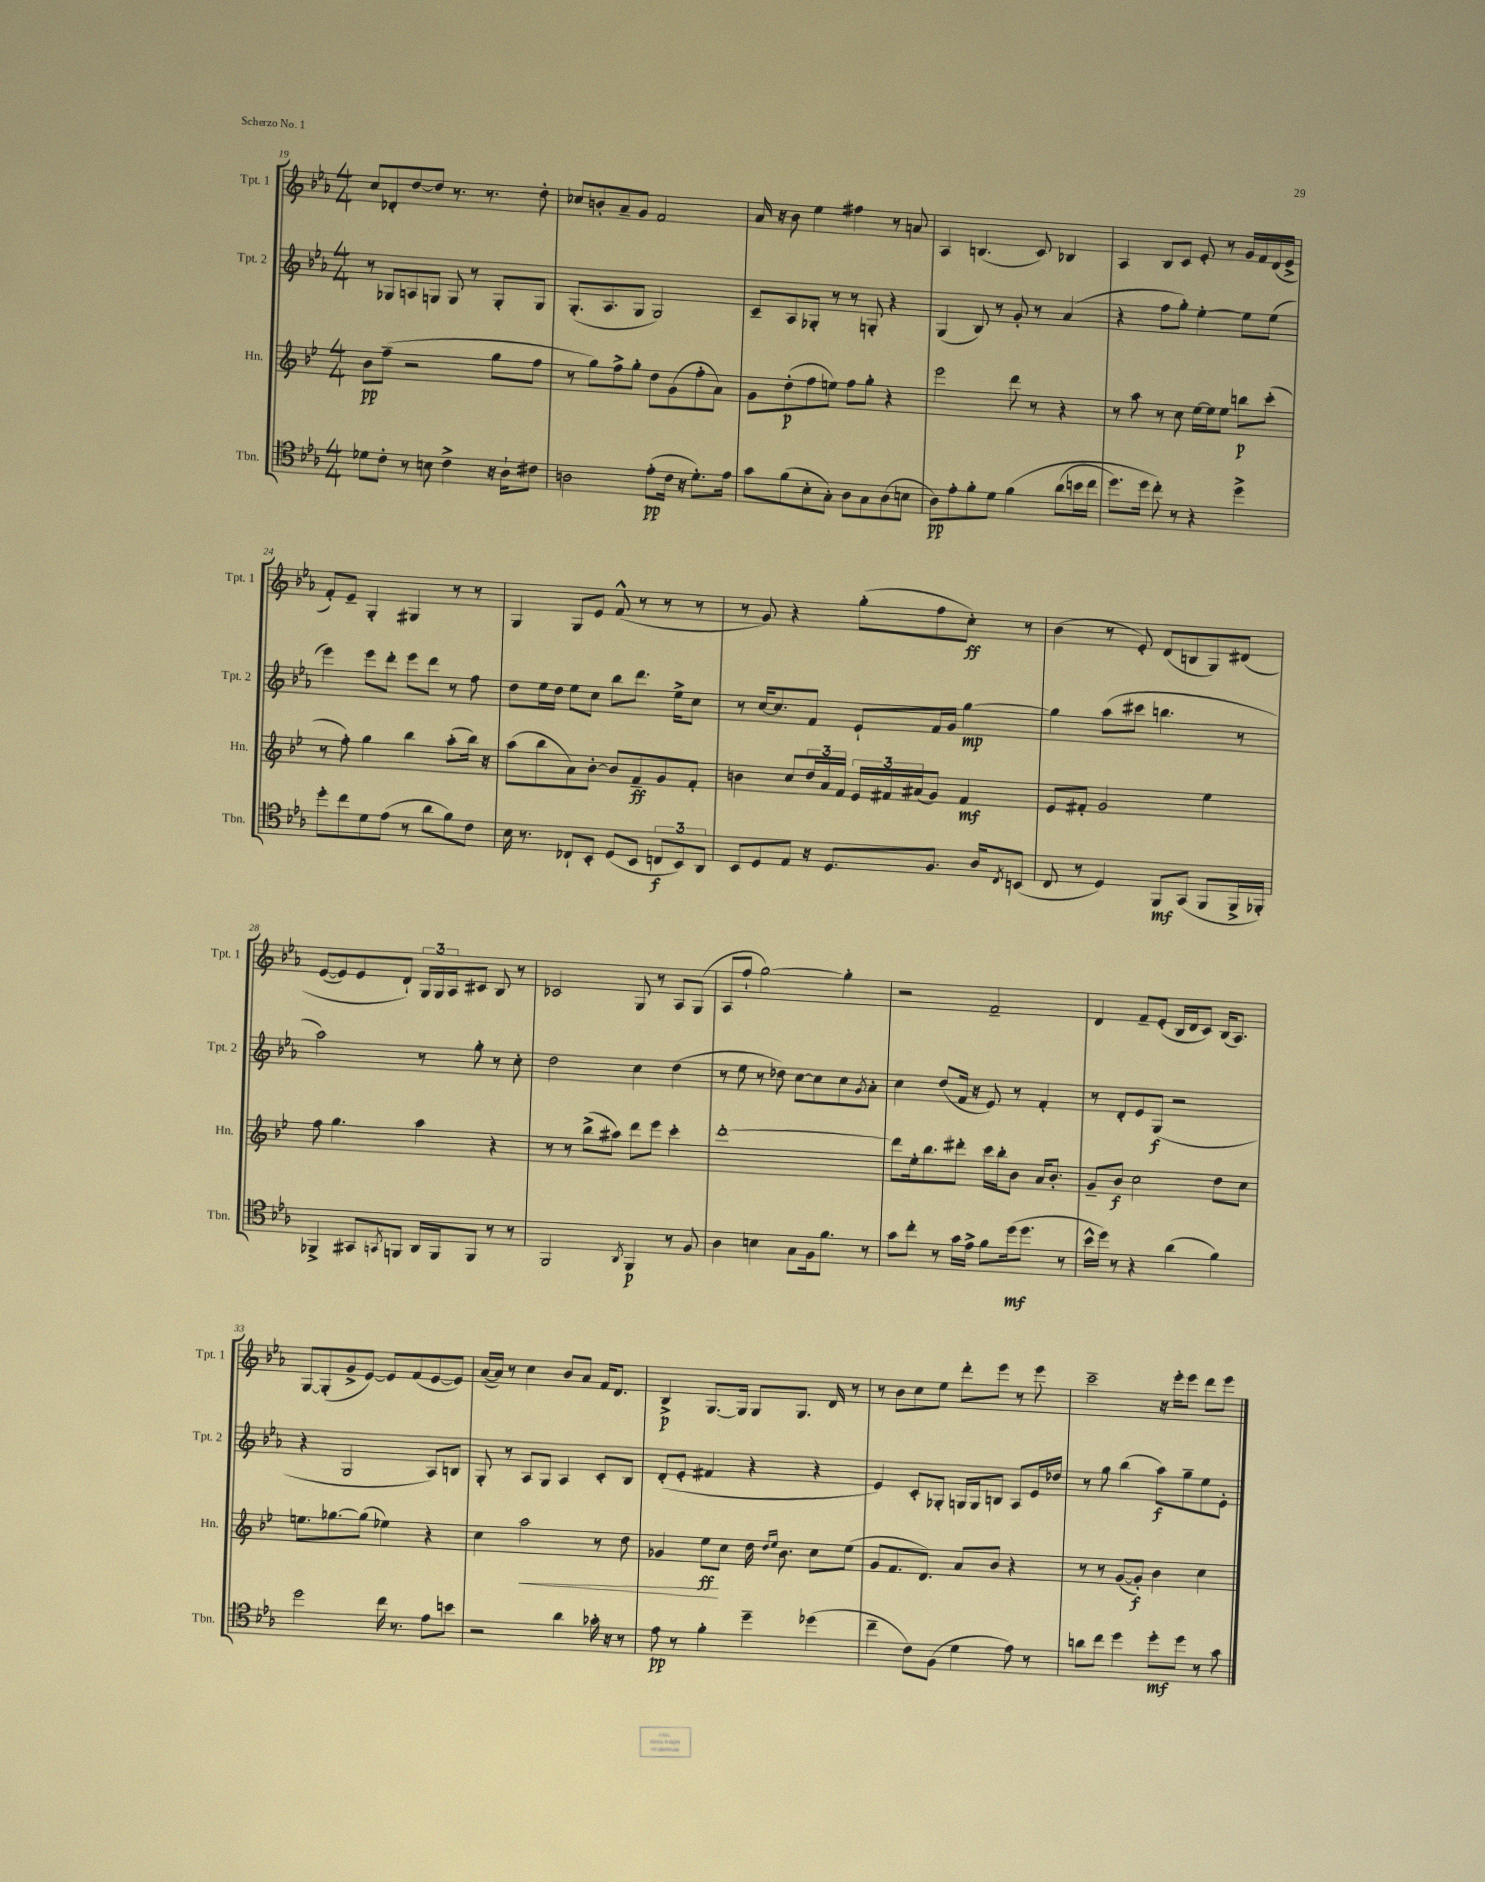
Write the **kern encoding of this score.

**kern	**kern	**kern	**kern
*staff4	*staff3	*staff2	*staff1
*clefC4	*clefG2	*clefG2	*clefG2
*k[b-e-a-]	*k[b-e-]	*k[b-e-a-]	*k[b-e-a-]
*M4/4	*M4/4	*M4/4	*M4/4
8d-\L	8b-\L	8r	8cc/L
8c'\J	(8ff~\J	8G-/L	8d-'/
8r	2r	8A/	[8dd/
8B\	.	8G/J	8dd/]J
4c^\	.	8G/	8.r
.	.	8r	.
.	.	.	8.r
16r	8gg\L	8G'/L	.
16A-`\LK	.	.	.
8c#\J	8ff\J	8G/J	8dd'\
=	=	=	=
2A\	8r	(8.G'/L	8cc-/L
.	8gg\L)	.	8b'/
.	.	8.A-/	.
.	8ff^\	.	8a-~/
.	8gg'\J	8G/J	8g/J
(8e-'\L	8dd\L	2G/)	2f/
16c\Jk	(8g\	.	.
16r	.	.	.
8.d'\L)	8ff'\	.	.
.	8a\J)	.	.
16e-\Jk	.	.	.
=	=	=	=
8g\L	8g\L	8c~/L	16a-/
.	.	.	16r
(8f\	(8dd'\	8A-/	8b-\
8B-'\	8ff\	8G-'/J	4ee-\
8G'\J)	8ee\J)	8r	.
8A-\L	8ff\L	8r	4ff#\
8G\	8gg'\J	8G'/	.
(8A-\	4r	4r	8r
8B\J	.	.	8a/
=	=	=	=
8A-\L)	2eee-\	(4G/	4A-/
8e-'\	.	.	.
8f'\	.	8B-/)	(4.B/
8d\J	.	8r	.
&(4f\	8ddd\	8g'/	.
.	8r	8r	8c/)
(8a-\L	4r	(4a-/	4B-/
16b\L	.	.	.
16cc\JJ	.	.	.
=	=	=	=
8.dd\L)	8r	4r	4A-/
.	8aa\	.	.
16dd\Jk	.	.	.
8cc'\&)	8r	8ff\L	8B-/L
8r	8cc\	8gg'\J)	8c/J
4r	[16ee-\LL	[4ee-'\	8e-'/
.	16ee-\]J	.	.
.	8ee-\J	.	8r
4dd^\	8bb\L	8ee-\]L	16g/LL
.	.	.	16f/
.	(8ccc'\J	(8ee-\J	(16d/
.	.	.	16e-^/JJ
=	=	=	=
8dd'\L	8r	4eee-\)	8f'/L)
8cc\	8ff'\)	.	8e-~/J
8d\	4gg\	8eee-\L	4G'/
(8e-\J	.	8ddd'\J	.
8r	4bb-\	8eee-\L	4G#/
8a-\L	.	8ddd\J	.
8f\)	(8aa'\L	8r	8r
8c\J	16bb-\Jk)	8ff\	8r
.	16r	.	.
=	=	=	=
16B-\	(8aa\L	8dd\L	4G/
8.r	.	.	.
.	8bb-\	16ee-\L	.
.	.	16dd\JJ	.
8C-`/L	8a\)	8ee-\L	8G/L
8BB-'/J	[8b-'\J	8cc\J	8e-/J
(8D/L	8b-/]L	8bb-\L	(8f^^/
8BB-/J	8f~/	8.ddd\J	8r
12C/L	8g/	.	8r
.	.	16ee-^\LK	.
12BB-/)	.	.	.
.	8f'/J	8cc\J	8r
12AA-/J	.	.	.
=	=	=	=
8BB-/L	4b\	8r	8r
8D/	.	[16cc/LK	8g/)
.	.	8.cc/]	.
8E-/J	8cc/L	.	4r
16r	24dd/L	8f/J	.
.	24a/	.	.
8.D/L	.	.	.
.	24f/JJ	.	.
.	24e-/LL	8e-`/L	(8gg'\L
.	24f#/	.	.
.	(24a#/J	.	.
8.F/J	8g/J)	16f/L	8ff\
.	.	16g/JJ	.
.	4f#/	[4gg\	8cc'\J)
16A-/LK	.	.	.
8qC/	.	.	.
(8BB/J	.	.	8r
=	=	=	=
8C/	8e-/L	4gg\]	(4b-\
8r	8f#'/J	.	.
4D/)	2g/	(8aa-\L	8r
.	.	8ccc#\J	8e-'/)
8FF/L	.	4.bb\	(8d/L
(8GG/J	.	.	8B/
8FF/L	4ee-\	.	8G/)
16FF^/L	.	8r	&(8d#/J
16FF-'/JJ)	.	.	.
=	=	=	=
4FF-^/	8ff\	2aa-\)	([8e-/L
.	4.gg\	.	8e-/])
8GG#/L	.	.	8e-/
8qGG/	.	.	.
8FF/J	.	.	8d`/J&)
16AA-/LL	4aa\	8r	24G/LL
.	.	.	24G/
16FF/J	.	.	.
.	.	.	24A-/J
8FF/J	.	8gg'\	8c#/J
8r	4r	8r	8B-/
8r	.	8cc'\	8r
=	=	=	=
2FF/	8r	2dd\	2c-/
.	8r	.	.
.	(8bb-^\L	.	.
.	8aa#\J)	.	.
8qAA-/	.	.	.
4FF/	8ddd\L	4cc\	8G/
.	8eee-\J	.	8r
8r	4ccc'\	(4dd\	8A-/L
8F/	.	.	(8G/J
=	=	=	=
4A-\	[1ddd'	8r	8A-/L
.	.	8ee-\	8ff`/J
4B\	.	8r	[2gg\)
.	.	8dd-\)	.
8G\L	.	[8cc\L	.
16F\k	.	8cc\]	.
8.f\J	.	.	.
.	.	8cc\	4gg'\]
.	.	8qg/	.
8r	.	8a-'\J	.
=	=	=	=
8g\L	8ddd\]L	4cc\	2r
8cc'\J	16ee-'\k	.	.
.	8.bb-\	.	.
8r	.	(8dd/L	.
16g\LL	8ddd#'\J	16f/Jk	.
16e-^\JJ	.	16r	.
8f\L	16ccc\LL	8e-/)	2f~/
.	16bb-'\J	.	.
(16dd\k	8b-\J	8r	.
8.dd\J	.	.	.
.	16a/LK	4f'/	.
.	8.b-'/J	.	.
8r	.	.	.
=	=	=	=
16b-^^\LL	8g~/L	8r	4d/
16dd\JJ)	.	.	.
8r	8b-/J	8d'/L	.
4r	2cc\	8e-/	8f~/L
.	.	(8G/J	(8e-'/J
(4a-\	.	2r	16B-/LL
.	.	.	16d/J
.	.	.	8c/J)
4f\)	8dd\L	.	(16B-/LK
.	.	.	8.A-/J)
.	8cc\J	.	.
=	=	=	=
2dd\	8.ee\L	4r	[8G/L
.	.	.	(8G'/]
.	[8.gg-\	.	.
.	.	2G/	8g^/
.	(8gg-\]J	.	[8e-/J)
16cc\	4ee-\)	.	8e-/]L
8.r	.	.	.
.	.	.	(8f/
8e-\L	4r	8A-/L)	[8e-/
8b\J	.	8B/J	8e-/]J)
=	=	=	=
2r	4cc\	8G'/	([16a-/LL
.	.	.	16a-/]JJ)
.	.	8r	8r
.	2aa\	8A-/L	4cc\
.	.	8G/J	.
4a-\	.	4A-/	8b-/L
.	.	.	8a-/J
16g-'\	8r	8c'/L	16f/LK
16r	.	.	8.d/J
8r	8dd\	8B-/J	.
=	=	=	=
8e-\	4g-/	(8d'/L	4B-^/
8r	.	8e-'/J	.
4f'\	8ee-\L	4f#/	[8.G/L
.	8cc\J	.	.
.	.	.	16G/]Jk
4dd~\	16dd\	4r	8G/L
.	16qqdd/LL	.	.
.	16qqee-/JJ	.	.
.	8.b-\	.	.
.	.	.	8.G/J
(4dd-\	8cc\L	4r	.
.	.	.	16d/
.	(8ee-\J	.	8r
=	=	=	=
4cc~\	8g/L	4e-/)	8r
.	8.f/	.	8b-\L
8c\L)	.	8c'/L	8cc\
.	8.d/J)	.	.
(8F\J	.	8G-'/J	8ee-\J
4d\	8a/L	16G/LL	8ddd'\L
.	.	16G/J	.
.	8b-/J	8B/J	8eee-\J
8e-\)	4r	8A-/L	8r
8r	.	16e-/L	8eee-\
.	.	16dd-/JJ	.
=	=	=	=
8a\L	8r	8r	2ccc~\
8cc\J	8r	8gg\	.
4dd\	([8g/L	(4bb-\	.
.	8g'/]J)	.	.
8dd'\L	4b-\	8aa-\L)	16r
.	.	.	16eee-'\LK
8dd\J	.	8gg~\	8eee-\J
8r	4cc\	8ee-\	8ddd\L
8g\	.	8e-'\J	8eee-\J
==	==	==	==
*-	*-	*-	*-
